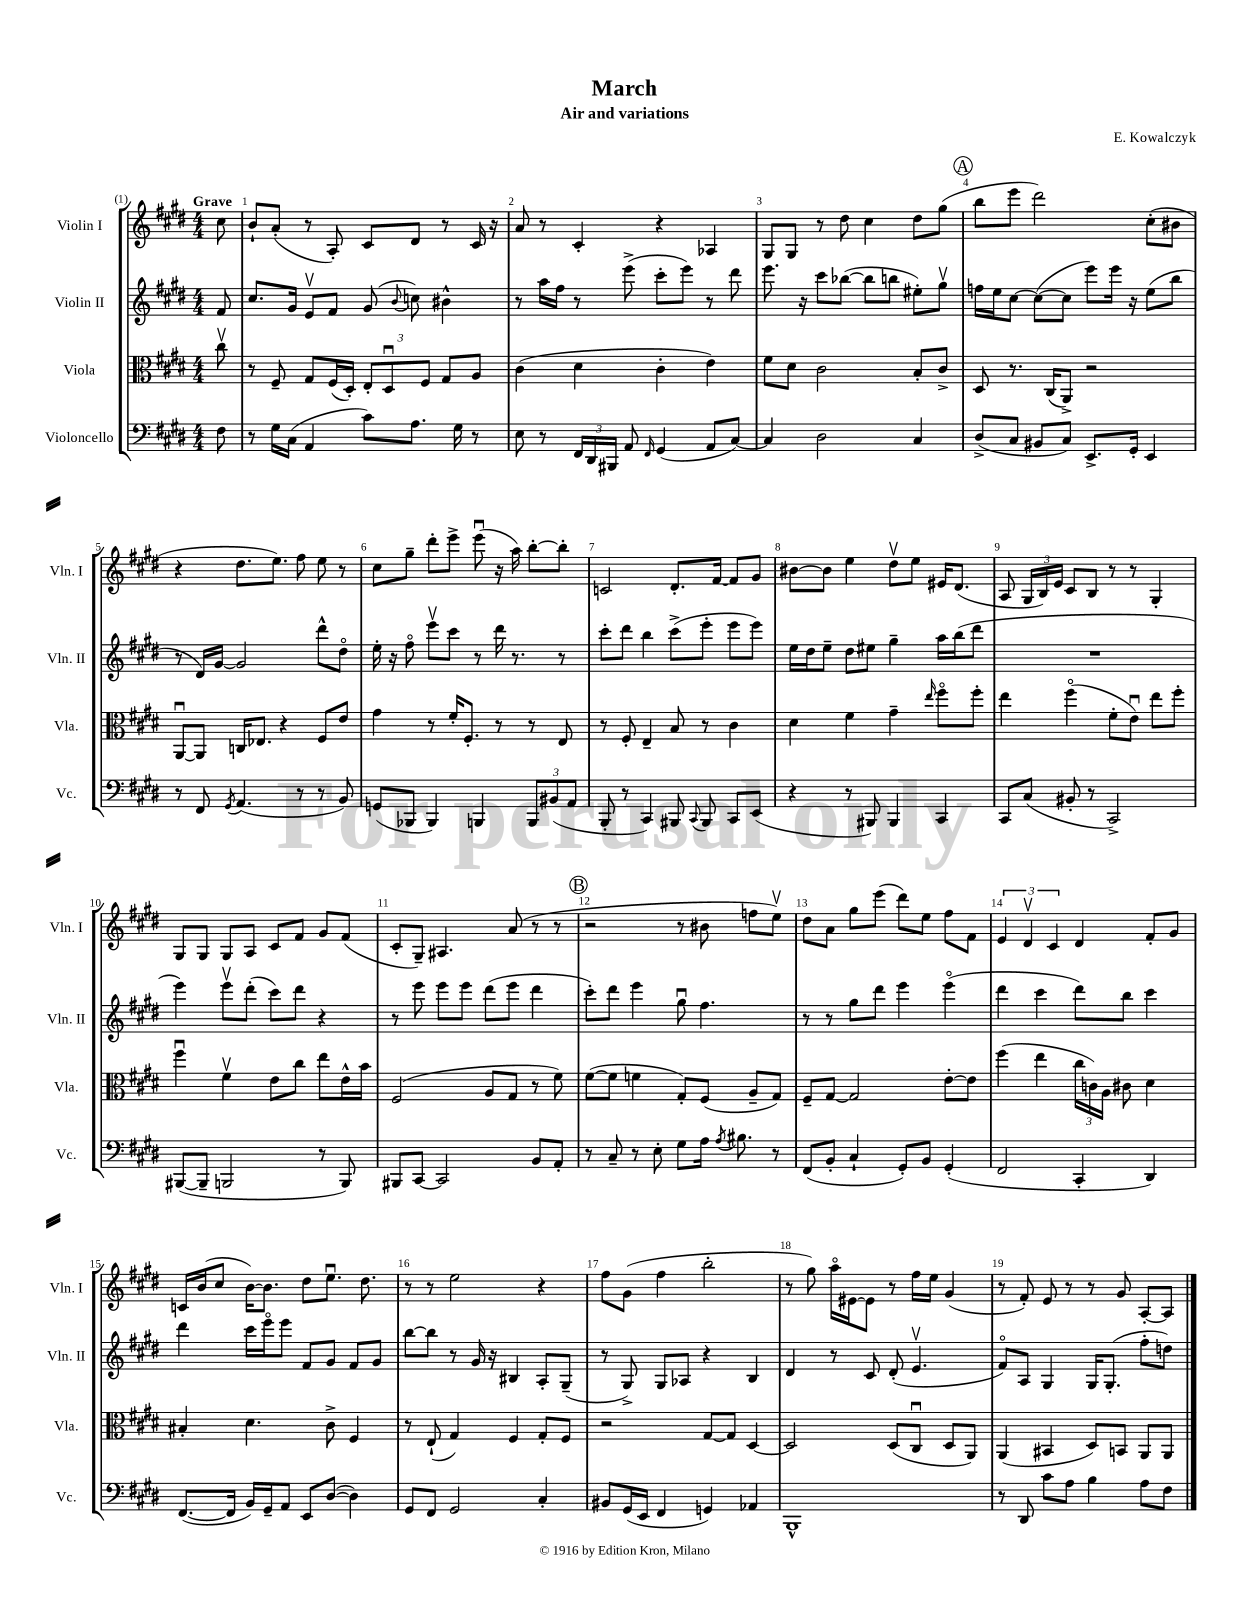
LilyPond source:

\header { title = "March" composer = "E. Kowalczyk" subtitle = "Air and variations" }
<<
\new StaffGroup <<
\new Staff = "s0" \with { instrumentName = "Violin I" shortInstrumentName = "Vln. I" } {
    \clef treble \key e \major \numericTimeSignature \time 4/4 \partial 8 \tempo "Grave"
    \autoBeamOff cis''8 |
    b'8[-! a'8]-.( r8 a8-.) cis'8[ dis'8] r8 cis'16 r16 |
    a'8 r8 cis'4-. r4 aes4 |
    gis8[ gis8] r8 dis''8 cis''4 dis''8[ gis''8]( |
    \mark \markup { \circle "A" } b''8[ e'''8] dis'''2) cis''8[-.( bis'8] |
    r4 dis''8.[ e''8.]) fis''8 e''8 r8 |
    cis''8[ gis''8]-- dis'''8[-. e'''8]-> e'''8\downbow( r16 a''16) b''8[~-. b''8]-. |
    c'2 dis'8.[-. fis'16]~ fis'8[ gis'8] |
    bis'8[~ bis'8] e''4 dis''8[\upbow e''8] eis'16[ dis'8.]( |
    a8 \tuplet 3/2 { gis16[ b16) e'16] } cis'8[ b8] r8 r8 gis4-. |
    gis8[ gis8] gis8[ a8] cis'8[ fis'8] gis'8[ fis'8]( |
    cis'8[-. gis8]--) ais4. a'8( r8 r8 |
    \mark \markup { \circle "B" } r2 r8 bis'8 f''8[ e''8]\upbow) |
    dis''8[ a'8] gis''8[ e'''8]( dis'''8[) e''8] fis''8[ fis'8] |
    \tuplet 3/2 { e'4 dis'4\upbow cis'4 } dis'4 fis'8[-. gis'8] |
    c'16[ b'16( cis''8] b'16[~) b'8.] dis''8[ e''8.]\downbow dis''8. |
    r8 r8 e''2 r4 |
    fis''8[ gis'8]( fis''4 b''2-. |
    r8 gis''8) a''16[\flageolet eis'16~ eis'8] r8 fis''16[ e''16] gis'4( |
    r8 fis'8-.) e'8 r8 r8 gis'8 a8[~-. a8] \bar "|." |
}
\new Staff = "s1" \with { instrumentName = "Violin II" shortInstrumentName = "Vln. II" } {
    \clef treble \key e \major \numericTimeSignature \time 4/4 \partial 8
    \autoBeamOff fis'8 |
    cis''8.[ gis'16] e'8[\upbow fis'8] gis'8( \appoggiatura { b'8 } c''8) bis'4-^ |
    r8 a''16[ fis''16] r8 e'''8->( cis'''8[-. e'''8]) r8 dis'''8 |
    e'''8. r16 cis'''8[ bes''8]~( bes''8[ b''8] eis''8[-.) gis''8]\upbow |
    \mark \markup { \circle "A" } f''16[ e''16 cis''8]~ cis''8[~( cis''8] e'''8[) e'''16] r16 e''8[( b''8] |
    r8 dis'16[) gis'16]~ gis'2 dis'''8[-^ dis''8]\flageolet |
    e''16-. r16 fis''8\flageolet e'''8[\upbow cis'''8] r8 dis'''16 r8. r8 |
    cis'''8[-. dis'''8] b''4 cis'''8[->( e'''8]-. e'''8[ e'''8]) |
    e''16[ dis''16 e''8]-- dis''8[ eis''8] gis''4-- a''16[ b''16( dis'''8] |
    R1 |
    e'''4) e'''8[\upbow dis'''8]-.( cis'''8[) dis'''8] r4 |
    r8 e'''8 e'''8[ e'''8] dis'''8[( e'''8] dis'''4 |
    \mark \markup { \circle "B" } cis'''8[-.) dis'''8] e'''4 gis''8\downbow fis''4. |
    r8 r8 gis''8[ dis'''8] e'''4 e'''4\flageolet( |
    dis'''4 cis'''4 dis'''8[) b''8] cis'''4 |
    dis'''4 cis'''16[ e'''16\flageolet e'''8] fis'8[ gis'8] fis'8[ gis'8] |
    b''8[~ b''8] r8 gis'16 r16 bis4 a8[-. gis8]--( |
    r8 gis8->) gis8[ aes8] r4 b4 |
    dis'4 r8 cis'8 dis'8-.( e'4.\upbow |
    fis'8[\flageolet) a8] gis4 gis16[ gis8.]-.( fis''8[-. d''8]) \bar "|." |
}
\new Staff = "s2" \with { instrumentName = "Viola" shortInstrumentName = "Vla." } {
    \clef alto \key e \major \numericTimeSignature \time 4/4 \partial 8
    \autoBeamOff cis''8\upbow |
    r8 fis8-- gis8[ fis16( dis16]-.) \tuplet 3/2 { e8[-. dis8\downbow fis8] } gis8[ a8] |
    cis'4( dis'4 cis'4-. e'4) |
    fis'8[ dis'8] cis'2 b8[-. cis'8]-> |
    \mark \markup { \circle "A" } dis8 r8. cis16[( a,8]->) r2 |
    a,8[~\downbow a,8] c16[ ees8.] r4 fis8[ e'8] |
    gis'4 r8 fis'16[-. fis8.]-. r8 r8 e8 |
    r8 fis8-. e4-- b8 r8 cis'4 |
    dis'4 fis'4 gis'4-- \grace { e''16 } fis''8[\flageolet fis''8]-. |
    e''4 fis''4\flageolet( fis'8[-. e'8]\downbow) e''8[ fis''8]-. |
    fis''4\downbow fis'4\upbow e'8[ cis''8] e''8[ e'16-^ b'16] |
    fis2( a8[ gis8] r8 fis'8) |
    \mark \markup { \circle "B" } fis'8[~( fis'8] f'4 gis8[-.) fis8]( a8[-- gis8]) |
    fis8[-- gis8]~ gis2 e'8[~-. e'8] |
    fis''4( e''4 \tuplet 3/2 { cis''16[ c'16) a16] } cis'8 dis'4 |
    bis4-. dis'4. cis'8-> fis4 |
    r8 e8-!( gis4) fis4 gis8[-. fis8] |
    r2 gis8[~ gis8] dis4~ |
    dis2 dis8[( cis8]\downbow dis8[ a,8]) |
    a,4( bis,4 dis8[) b,8] a,8[ a,8] \bar "|." |
}
\new Staff = "s3" \with { instrumentName = "Violoncello" shortInstrumentName = "Vc." } {
    \clef bass \key e \major \numericTimeSignature \time 4/4 \partial 8
    \autoBeamOff fis8 |
    r8 gis16[ cis16]( a,4 cis'8[) a8.] gis16 r8 |
    e8 r8 \tuplet 3/2 { fis,16[ dis,16 bis,,16] } a,8 \grace { fis,16 } gis,4( a,8[ cis8]~) |
    cis4 dis2 cis4 |
    \mark \markup { \circle "A" } dis8[->( cis8] bis,8[ cis8]) e,8.[-> gis,16]-. e,4 |
    r8 fis,8 \acciaccatura { gis,8 } a,4.( r8 r8 b,8) |
    g,8[( bes,,8] bes,,4) b,,4 \tuplet 3/2 { b,,8[ bis,8( a,8] } |
    b,,8-. r8 cis,4) bis,,8 \appoggiatura { cis,8 } bis,,8 cis,8[ e,8]( |
    r4 r8 bis,,8) bis,,4 cis,4 |
    cis,8[ cis8]( bis,8-. r8 cis,2->) |
    bis,,8[~( bis,,8]-- b,,2 r8 b,,8) |
    bis,,8[ cis,8]~ cis,2 b,8[ a,8]-. |
    \mark \markup { \circle "B" } r8 cis8-- r8 e8-. gis8[ a16] \acciaccatura { a8 } bis8. r8 |
    fis,8[( b,8]-. cis4-! gis,8[-.) b,8] gis,4-.( |
    fis,2 cis,4-. dis,4) |
    fis,8.[~( fis,16] b,16[) gis,16-- a,8] e,8[ dis8]~( dis4) |
    gis,8[ fis,8] gis,2 cis4-. |
    bis,8[ gis,16( e,16] fis,4 g,4) aes,4 |
    b,,1-^ |
    r8 dis,8 cis'8[ a8] b4 a8[ fis8] \bar "|." |
}
>>
>>
\layout { \context { \Score \override BarNumber.break-visibility = ##(#f #t #t) barNumberVisibility = #all-bar-numbers-visible } }
